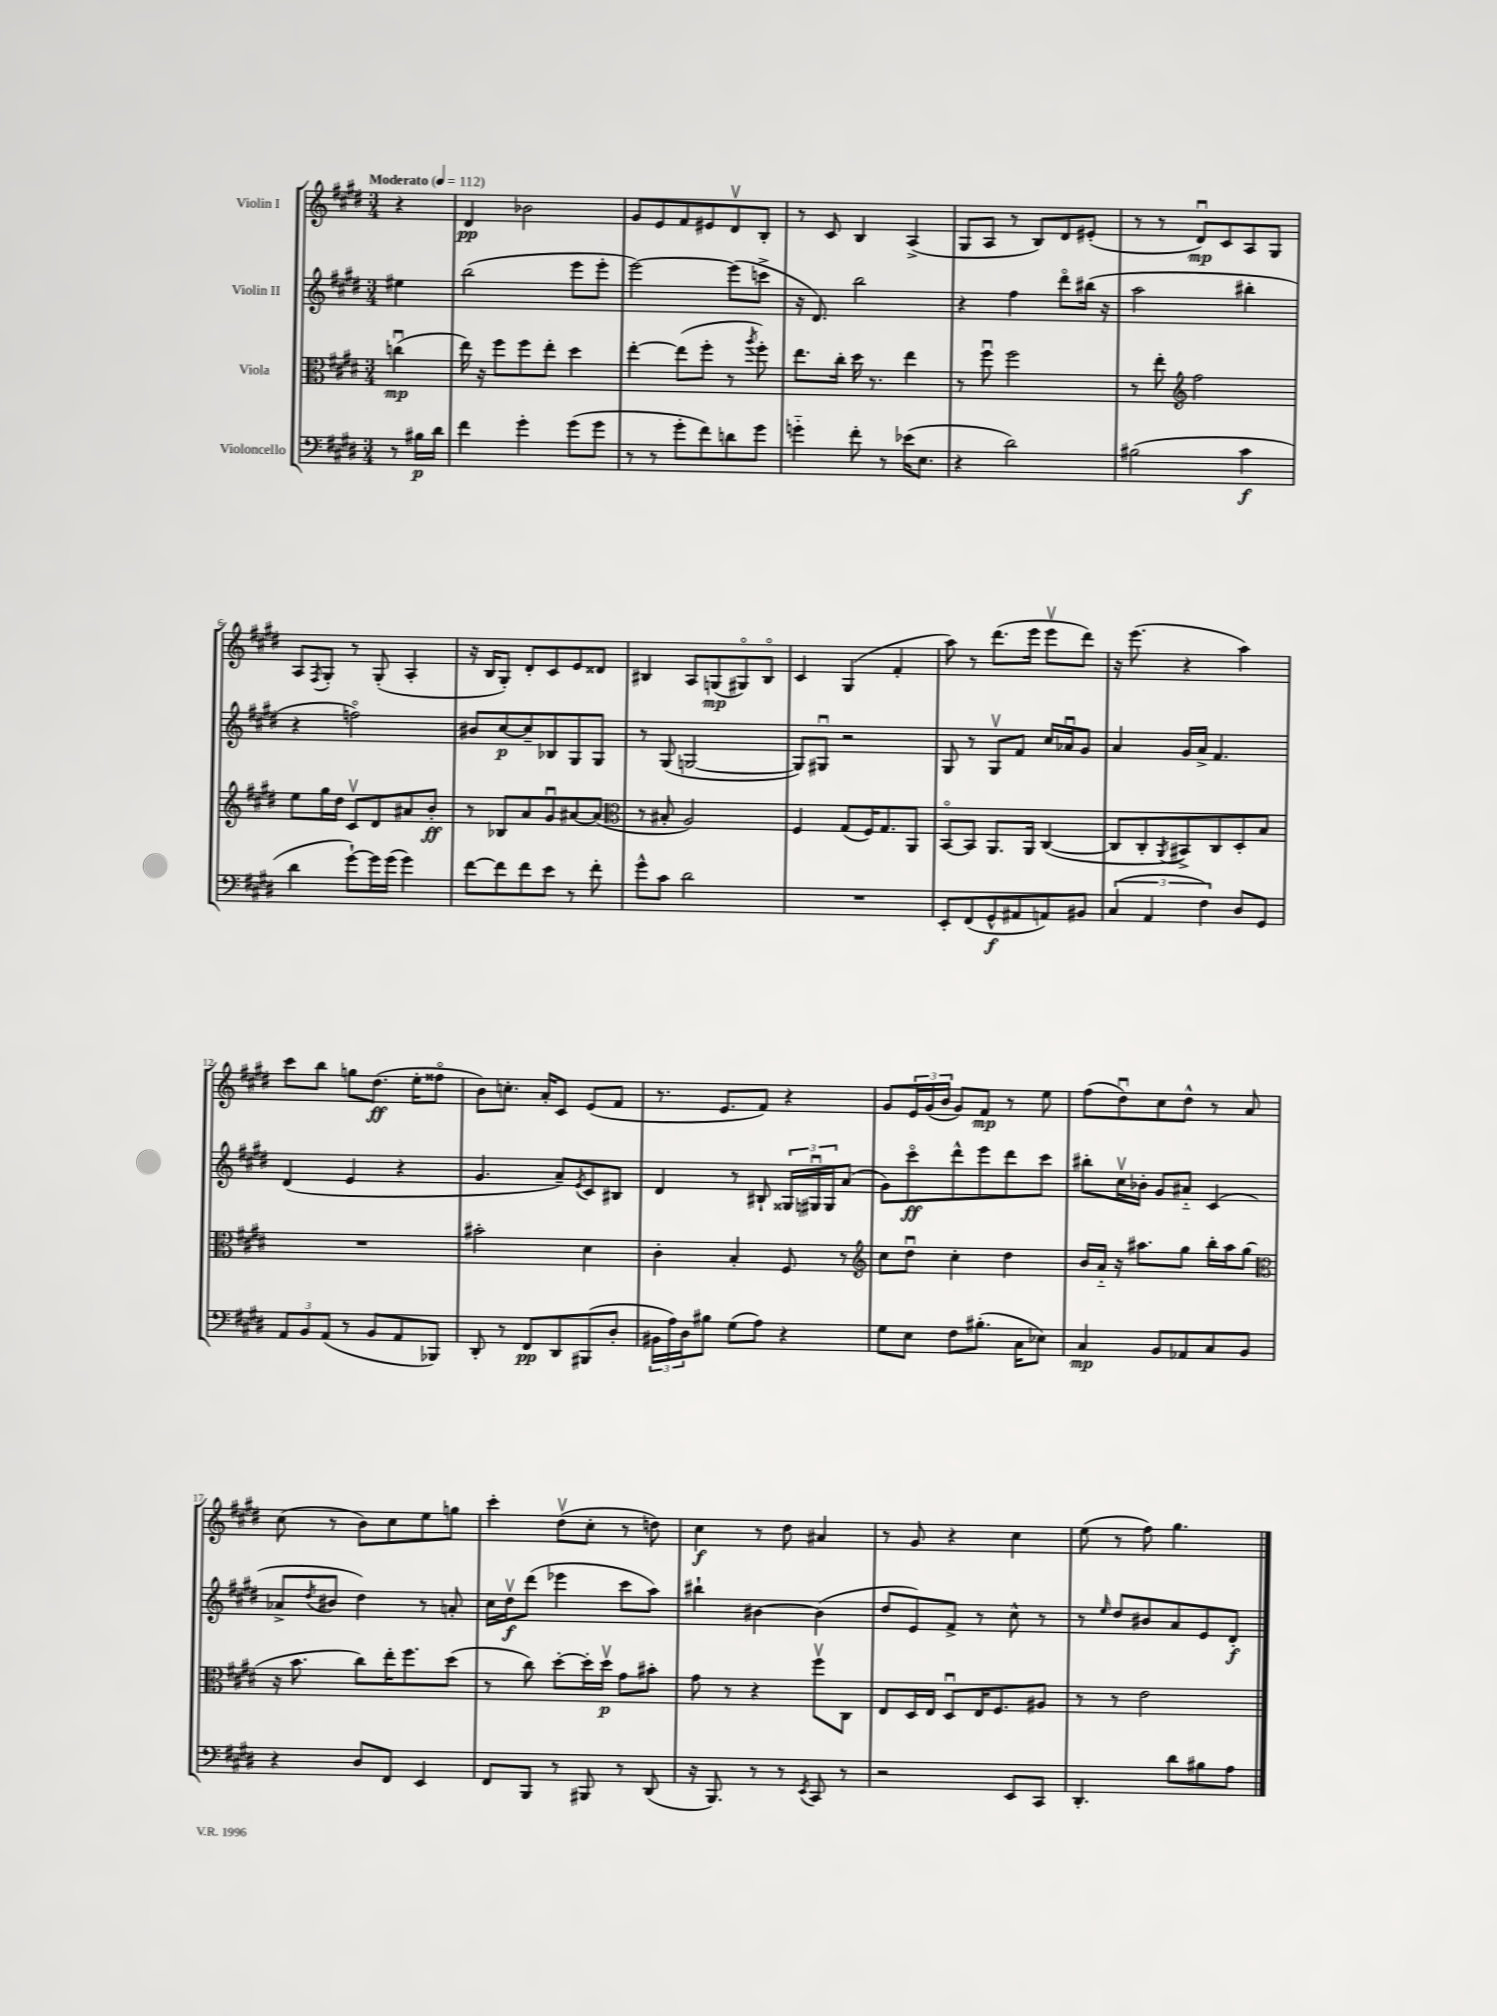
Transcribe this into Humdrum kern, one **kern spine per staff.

**kern	**dynam	**kern	**dynam	**kern	**dynam	**kern	**dynam
*part4	*part4	*part3	*part3	*part2	*part2	*part1	*part1
*staff4	*staff4	*staff3	*staff3	*staff2	*staff2	*staff1	*staff1
*I"Violoncello	*	*I"Viola	*	*I"Violin II	*	*I"Violin I	*
*clefF4	*	*clefC3	*	*clefG2	*	*clefG2	*
*k[f#c#g#d#]	*	*k[f#c#g#d#]	*	*k[f#c#g#d#]	*	*k[f#c#g#d#]	*
*M3/4	*	*M3/4	*	*M3/4	*	*M3/4	*
*MM112	*	*MM112	*	*MM112	*	*MM112	*
=	=	=	=	=	=	=	=
!	!	!	!	!	!	!LO:TX:a:B:t=Moderato	!
8r	.	(4ccnu\	mp	4ee#X\	.	4r	.
16B#X\LL	p	.	.	.	.	.	.
16d#\JJ	.	.	.	.	.	.	.
=1	=1	=1	=1	=1	=1	=1	=1
4f#\	.	16ee\)	.	(2bb\	.	4d#/	pp
.	.	16r	.	.	.	.	.
.	.	8ff#\L	.	.	.	.	.
4g#'\	.	8ff#\	.	.	.	2b-X\	.
.	.	8ee'\J	.	.	.	.	.
(8g#\L	.	4dd#\	.	8eee\L	.	.	.
8g#\J	.	.	.	8eee'\J	.	.	.
=2	=2	=2	=2	=2	=2	=2	=2
8r	.	[4ee'\	.	[2eee\)	.	8g#/L	.
8r	.	.	.	.	.	8e/	.
8g#'\L	.	(8ee\L]	.	.	.	8f#/	.
8f#\)	.	8ff#'\J	.	.	.	8e#X/	.
8dn\	.	8r	.	(8eee\L]	.	8d#v/	.
.	.	8qaa/	.	.	.	.	.
8g#\J	.	8ff#'\)	.	8cccn^\J	.	8B'/J	.
=3	=3	=3	=3	=3	=3	=3	=3
4gn\	.	8.ee\L	.	16r	.	8r	.
.	.	.	.	8.d#/)	.	.	.
.	.	.	.	.	.	8c#/	.
.	.	16cc#'\Jk	.	.	.	.	.
8f#'\	.	16dd#\	.	2bb\	.	4B/	.
.	.	8.r	.	.	.	.	.
8r	.	.	.	.	.	.	.
(16e-X\KL	.	4ee\	.	.	.	(4A^/	.
8.E\J	.	.	.	.	.	.	.
=4	=4	=4	=4	=4	=4	=4	=4
4r	.	8r	.	4r	.	8G#/L	.
.	.	8ff#u\	.	.	.	8A/J	.
2d#\)	.	2ff#\	.	4ff#\	.	8r	.
.	.	.	.	.	.	8B/L)	.
.	.	.	.	8ddd#\L	.	8d#/	.
.	.	.	.	(16bb#X\Jk	.	(8e#X'/J	.
.	.	.	.	16r	.	.	.
=5	=5	=5	=5	=5	=5	=5	=5
(2B#X\	.	8r	.	2aa\	.	8r	.
.	.	8ee'\	.	.	.	8r	.
*	*	*clefG2	*	*	*	*	*
.	.	2ff#\	.	.	.	8d#u/L)	mp
.	.	.	.	.	.	8c#/	.
4c#\	f	.	.	4bb#X'\	.	8A/	.
.	.	.	.	.	.	8G#/J	.
!!LO:LB:g=z
=6	=6	=6	=6	=6	=6	=6	=6
4d#\	.	8ee\L	.	4r	.	8A/L	.
.	.	.	.	.	.	8qF#/	.
.	.	16gg#\L	.	.	.	8G#'/J	.
.	.	16dd#\JJ	.	.	.	.	.
[8g#`\L)	.	8c#v/L	.	2ffn\)	.	8r	.
16g#\L]	.	8d#/	.	.	.	(8G#'/	.
(16g#\JJ	.	.	.	.	.	.	.
4g#\)	.	8a#X/	.	.	.	4A'/	.
.	.	8b'/J	ff	.	.	.	.
=7	=7	=7	=7	=7	=7	=7	=7
[8f#\L	.	8r	.	8b#X/L	.	16r	.
.	.	.	.	.	.	16B/KL	.
8f#\]	.	8B-X/L	.	[8cc#/	p	8G#'/J)	.
8f#\	.	8a/	.	8cc#~/]	.	8d#'/L	.
8e\J	.	8g#u/	.	8B-X/	.	8c#/	.
8r	.	[8a#X/	.	8G#/	.	8e/	.
8f#'\	.	(8a#/J]	.	8G#/J	.	8d##X/J	.
=8	=8	=8	=8	=8	=8	=8	=8
*	*	*clefC3	*	*	*	*	*
8g#^^\L	.	8r	.	8r	.	4B#X/	.
8c#\J	.	8B#X'/	.	(8G#/	.	.	.
2d#\	.	2A/)	.	[2Gn/	.	8A/L	.
.	.	.	.	.	.	(8Gn/	mp
.	.	.	.	.	.	8G#X/)	.
.	.	.	.	.	.	8B#/J	.
=9	=9	=9	=9	=9	=9	=9	=9
2.r	.	4F#/	.	8G/L])	.	4c#/	.
.	.	.	.	8G#Xu/J	.	.	.
.	.	(8G#/L	.	2r	.	(4G#/	.
.	.	16F#/K)	.	.	.	.	.
.	.	8.G#/	.	.	.	.	.
.	.	.	.	.	.	4f#'/	.
.	.	8AA/J	.	.	.	.	.
=10	=10	=10	=10	=10	=10	=10	=10
8EE'/L	.	[8BB/L	.	8G#/	.	8aa\)	.
(8FF#/	.	8BB/J]	.	8r	.	8r	.
8GG#^^/	f	8.AA/L	.	8G#v/L	.	(8.ddd#\L	.
8AA#X/	.	.	.	8f#/J	.	.	.
.	.	16AA/Jk	.	.	.	16eee\Jk	.
8AAn/)	.	([4C#/	.	16cc#/LL	.	8eeev\L	.
.	.	.	.	16a-Xu/J	.	.	.
8BB#X/J	.	.	.	8g#/J	.	8ddd#\J)	.
=11	=11	=11	=11	=11	=11	=11	=11
(6C#/	.	8C#/L]	.	4a/	.	16r	.
.	.	.	.	.	.	(8.eee\	.
.	.	8C#'/	.	.	.	.	.
6AA/	.	.	.	.	.	.	.
.	.	8qAA/	.	.	.	.	.
.	.	8BB#X^/)	.	16g#/LL	.	4r	.
.	.	.	.	16a^/JJ	.	.	.
6F#\)	.	.	.	.	.	.	.
.	.	8C#/	.	4.f#/	.	.	.
8D#/L	.	8D#'/	.	.	.	4aa\)	.
8GG#/J	.	8B/J	.	.	.	.	.
!!LO:LB:g=z
=12	=12	=12	=12	=12	=12	=12	=12
12AA/L	.	2.r	.	(4d#/	.	8ccc#\L	.
12BB/	.	.	.	.	.	.	.
.	.	.	.	.	.	8bb\J	.
(12AA/J	.	.	.	.	.	.	.
8r	.	.	.	4e/	.	8ggn\L	.
8BB/L	.	.	.	.	.	(8.dd#\J	ff
8AA/	.	.	.	4r	.	.	.
.	.	.	.	.	.	16ee'\KL	.
8BBB-X/J)	.	.	.	.	.	8ff##X\J	.
=13	=13	=13	=13	=13	=13	=13	=13
8DD#'/	.	2b#X'\	.	4.g#/	.	8b\L)	.
8r	.	.	.	.	.	8.ccn'\J	.
8FF#/L	pp	.	.	.	.	.	.
.	.	.	.	.	.	16a'/KL	.
8DD#/	.	.	.	8a~/L)	.	8c#/J	.
.	.	.	.	8qe/	.	.	.
(8BBB#X/	.	4d#\	.	8c#/	.	(8e/L	.
8D#'/J	.	.	.	8B#X/J	.	8f#/J	.
=14	=14	=14	=14	=14	=14	=14	=14
24BB#X\LL	.	4c#'\	.	4d#/	.	8.r	.
24A\)	.	.	.	.	.	.	.
24D#\J	.	.	.	.	.	.	.
8B#X\J	.	.	.	.	.	.	.
.	.	.	.	.	.	8.e/L	.
(8G#\L	.	4B'/	.	8r	.	.	.
8A\J)	.	.	.	8B#X`/	.	8f#/J)	.
4r	.	8F#/	.	24G##X/LL	.	4r	.
.	.	.	.	24G#Xu/	.	.	.
.	.	.	.	24G#/J	.	.	.
.	.	8r	.	(8a/J	.	.	.
=15	=15	=15	=15	=15	=15	=15	=15
*	*	*clefG2	*	*	*	*	*
8G#\L	.	8cc#\L	.	8g#\L)	.	8g#/L	.
8E\J	.	8dd#u\J	.	8ccc#\	ff	24e/L	.
.	.	.	.	.	.	(24g#/	.
.	.	.	.	.	.	24b/JJ	.
8F#\L	.	4cc#'\	.	8ddd#^^\	.	8g#/L)	.
(8.B#X'\J	.	.	.	8eee\	.	8f#/J	mp
.	.	4dd#\	.	8ddd#\	.	8r	.
16C#\KL	.	.	.	.	.	.	.
8E-X\J)	.	.	.	8ccc#\J	.	8ee\	.
=16	=16	=16	=16	=16	=16	=16	=16
4C#/	mp	16b/LL	.	8bb#X'\L	.	(8ff#\L	.
.	.	16a/JJ	.	.	.	.	.
.	.	16r	.	16cc#v\L	.	8dd#u\)	.
.	.	8.aa#X\L	.	16b-X'\JJ	.	.	.
8BB/L	.	.	.	8g#/L	.	8cc#\	.
8AA-X/	.	8gg#\J	.	8a#X/J	.	8dd#^^\J	.
8C#/	.	16bb'\LL	.	(4c#/	.	8r	.
.	.	16aa#\J	.	.	.	.	.
8BB/J	.	(8gg#\J	.	.	.	8a/	.
!!LO:LB:g=z
=17	=17	=17	=17	=17	=17	=17	=17
*	*	*clefC3	*	*	*	*	*
4r	.	16r	.	8a-X^/L	.	(8cc#\	.
.	.	8.b\	.	.	.	.	.
.	.	.	.	8qdd#/	.	.	.
.	.	.	.	8b#X/J	.	8r	.
8D#/L	.	8cc#\L)	.	4dd#\)	.	8b\L)	.
8FF#/J	.	16ee'\K	.	.	.	8cc#\	.
.	.	8.ff#\	.	.	.	.	.
4EE/	.	.	.	8r	.	8ee\	.
.	.	(8dd#\J	.	8an'/	.	8ggn\J	.
=18	=18	=18	=18	=18	=18	=18	=18
8FF#/L	.	8r	.	16cc#\LL	.	4ccc#'\	.
.	.	.	.	16dd#v\J	f	.	.
8BBB/J	.	8cc#\)	.	(8ddd#\J	.	.	.
8r	.	[8dd#'\L	.	4eee-X\	.	(8dd#v\L	.
8BBB#X/	.	16dd#'\L]	.	.	.	8cc#'\J	.
.	.	16dd#v\JJ	p	.	.	.	.
8r	.	8g#\L	.	8ccc#\L	.	8r	.
(8DD#/	.	8b#X'\J	.	8aa\J)	.	8ddn\)	.
=19	=19	=19	=19	=19	=19	=19	=19
16r	.	8g#\	.	4bb#X`\	.	4cc#\	f
8.BBB/)	.	.	.	.	.	.	.
.	.	8r	.	.	.	.	.
8r	.	4r	.	[4b#X\	.	8r	.
8r	.	.	.	.	.	8dd#\	.
8qEE/	.	.	.	.	.	.	.
8CC#/	.	8ff#v\L	.	(4b#\]	.	4a#X/	.
8r	.	8C#\J	.	.	.	.	.
=20	=20	=20	=20	=20	=20	=20	=20
2r	.	8E/L	.	8dd#/L	.	8r	.
.	.	16D#/L	.	8e/)	.	8g#/	.
.	.	16E/JJ	.	.	.	.	.
.	.	8D#u/L	.	8f#^/J	.	4r	.
.	.	16E/K	.	8r	.	.	.
.	.	8.F#/	.	.	.	.	.
8EE/L	.	.	.	8cc#^^\	.	4cc#\	.
8CC#/J	.	8A#X/J	.	8r	.	.	.
=21	=21	=21	=21	=21	=21	=21	=21
4.DD#'/	.	8r	.	8r	.	(8ee\	.
.	.	.	.	16qqee/	.	.	.
.	.	8r	.	8dd#/L	.	8r	.
.	.	2e\	.	8b#X/	.	8ff#\)	.
8d#\L	.	.	.	8a/	.	4.gg#\	.
8B#X\	.	.	.	8e/	.	.	.
8A\J	.	.	.	8d#'/J	f	.	.
==	==	==	==	==	==	==	==
*-	*-	*-	*-	*-	*-	*-	*-
